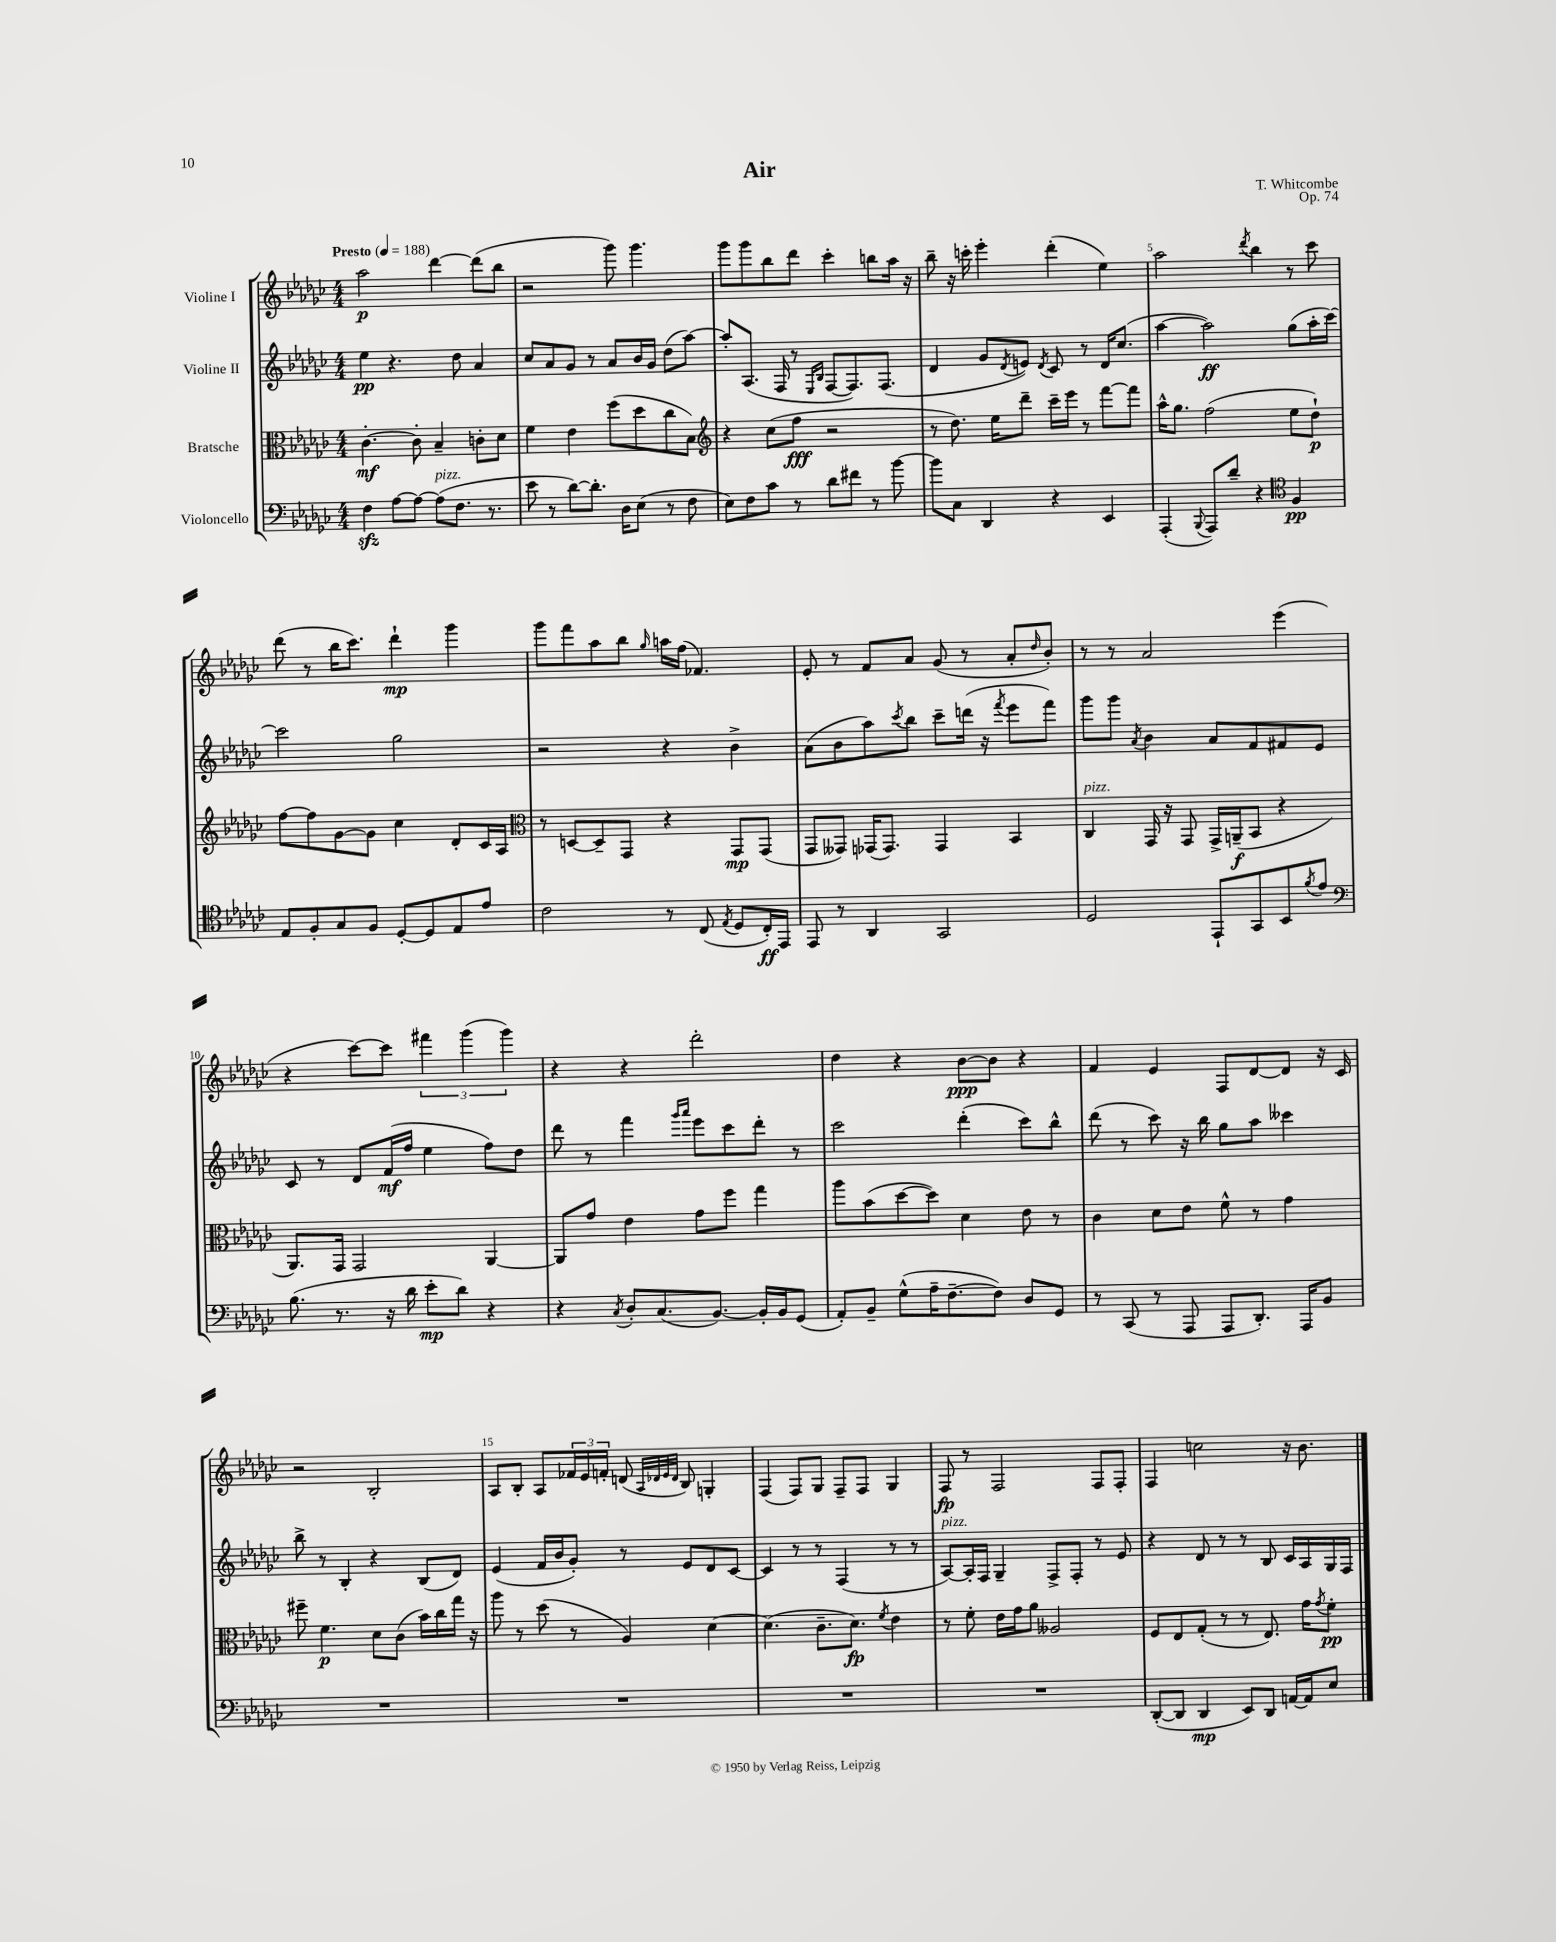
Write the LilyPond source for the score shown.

\header { title = "Air" composer = "T. Whitcombe" opus = "Op. 74" }
<<
\new StaffGroup <<
\new Staff = "s0" \with { instrumentName = "Violine I" } {
    \clef treble \key ges \major \numericTimeSignature \time 4/4 \tempo "Presto" 4 = 188
    aes''2\p des'''4~ des'''8( bes''8 |
    r2 ges'''8) ges'''4. |
    ges'''8 ges'''8 bes''8 des'''8 ces'''4-. b''8 aes''16 r16 |
    bes''8-- r16 c'''16-. ees'''4-. des'''4-.( ees''4) |
    aes''2 \acciaccatura { des'''8 } bes''4 r8 ces'''8 |
    des'''8( r8 bes''16 ces'''8.) des'''4-!\mp ges'''4 |
    ges'''8 f'''8 aes''8 bes''8 \grace { ges''16 } a''16 f''16( fes'4.) |
    ees'8-. r8 f'8 aes'8 ges'8( r8 aes'8-. \grace { des''16 } bes'8-.) |
    r8 r8 aes'2 ees'''4( |
    r4 ces'''8~) ces'''8 \tuplet 3/2 { fis'''4 ges'''4( ges'''4) } |
    r4 r4 des'''2-. |
    des''4 r4 bes'8~\ppp bes'8 r4 |
    f'4 ees'4 f8 des'8~ des'8 r16 ces'16 |
    r2 bes2-. |
    aes8 bes8-. aes8 \tuplet 3/2 { fes'16 ees'16 f'16-. } d'8( \grace { aes32 des'32 ees'32 des'32 } bes8) g4-. |
    f4( f8) ges8 f8-- f8 ges4 |
    f8\fp r8 f2 f8 f8-. |
    f4 c''2 r16 bes'8. \bar "|." |
}
\new Staff = "s1" \with { instrumentName = "Violine II" } {
    \clef treble \key ges \major \numericTimeSignature \time 4/4
    ees''4\pp r4. des''8 aes'4 |
    ces''8 aes'8 ges'8 r8 aes'8 bes'16 ges'16 des''8( aes''8~) |
    aes''8-. aes8.( f16 r8 \grace { ees16 bes16 } f8~ f8.) f8.( |
    des'4 ges'8 \acciaccatura { des'8 } e'8) \acciaccatura { des'8 } ces'8 r8 des'16 ces''8.( |
    aes''4~ aes''2\ff) ges''8( aes''16-. ces'''16~) |
    ces'''2 ges''2 |
    r2 r4 bes'4-> |
    aes'8( bes'8 aes''8) \acciaccatura { ces'''8 } bes''8 ces'''8-- d'''16( r16 \acciaccatura { f'''8 } ees'''8 f'''8) |
    ges'''8 ges'''8 \acciaccatura { aes'8 } bes'4 aes'8 f'8 fis'8 ees'8 |
    ces'8 r8 des'8 f'16\mf( f''16 ees''4 f''8) des''8 |
    des'''8 r8 f'''4 \grace { ges'''16 aes'''16 } ees'''8 ces'''8 des'''8-. r8 |
    ces'''2 des'''4-.( ces'''8) bes''8-^ |
    des'''8( r8 ces'''8) r16 bes''16 ges''8 aes''8 ceses'''4 |
    bes''8-> r8 bes4-. r4 bes8( des'8) |
    ees'4( f'16 bes'16 ges'8-.) r8 ees'8 des'8 ces'8~ |
    ces'4 r8 r8 f4( r8 r8 |
    aes8~^\markup { \italic "pizz." }) aes16-. f16 ges4-- f8-> f8-. r8 ees'8 |
    r4 des'8 r8 r8 bes8 ces'16 aes16 ges16 f16 \bar "|." |
}
\new Staff = "s2" \with { instrumentName = "Bratsche" } {
    \clef alto \key ges \major \numericTimeSignature \time 4/4
    ces'4.~-.\mf ces'8-. bes4-- c'8-. des'8 |
    f'4 ees'4 f''8( des''8 ces''8 bes8) |
    \clef treble r4 ces''8( f''8\fff r2 |
    r8 des''8.) ees''16 des'''8-- ces'''16-- ees'''16 r8 f'''8~ f'''8 |
    aes''16-^ ges''8. f''2( ees''8 des''8-!\p) |
    f''8~ f''8 ges'8~ ges'8 ces''4 des'8-. ces'16 aes16 |
    \clef alto r8 d8~ d8-- ges,8 r4 ges,8\mp ges,8( |
    ges,8 geses,8) ges,16( ges,8.) ges,4 bes,4 |
    ces4^\markup { \italic "pizz." } ges,16 r16 ges,8 ges,16-> a,16--\f( bes,8 r4 |
    aes,8.) ges,16 ges,2 aes,4~ |
    aes,8 ges'8 ees'4 ges'8 f''8 ges''4 |
    aes''8 bes'8( des''8~ des''8) des'4 ees'8 r8 |
    ces'4 des'8 ees'8 f'8-^ r8 ges'4 |
    fis''8-- f'4.\p des'8 ces'8( bes'16) ces''16 ges''16 r16 |
    aes''8 r8 des''8( r8 aes4) des'4~ |
    des'4.( ces'8.-- des'8.\fp) \acciaccatura { f'8 } ees'4 |
    r8 f'8-. ees'16 ges'16 aes'8 aeses2 |
    f8 ees8 ges8-.( r8 r8 ees8.) ges'16 \acciaccatura { ges'8 } f'8-.\pp \bar "|." |
}
\new Staff = "s3" \with { instrumentName = "Violoncello" } {
    \clef bass \key ges \major \numericTimeSignature \time 4/4
    f4\sfz aes8~ aes8~ aes8^\markup { \italic "pizz." }( f8. r8. |
    ees'8 r8 des'8~) des'8.-. des16 ees8( r8 f8 |
    ees8) f8 ces'8 r8 des'8 fis'8 r8 bes'8~ |
    bes'8 ces8 des,4 r4 ees,4 |
    aes,,4-.( \appoggiatura { bes,,8 } aes,,8) des'8-- r4 \clef tenor f4\pp |
    ees8 f8-. ges8 f8 des8~-. des8 ees8 ees'8 |
    ces'2 r8 ces8( \acciaccatura { ees8 } des8 ces16-.\ff) ees,16 |
    ees,8 r8 aes,4 ges,2 |
    des2 ees,8-! ges,8 bes,8 \acciaccatura { f'8 } ees'8 |
    \clef bass bes8.( r8. r16 des'16 ees'8-.\mp des'8) r4 |
    r4 \acciaccatura { ces8 } des8-. ces8.( bes,8.~) bes,16-. bes,16 ges,8( |
    aes,8-.) bes,8-- ges8-^( aes16-- f8.~-- f8) des8 ges,8 |
    r8 ces,8( r8 aes,,8 aes,,8 des,8.-.) aes,,16 bes,8 |
    R1 |
    R1 |
    R1 |
    R1 |
    des,8~-.( des,8 des,4\mp ees,8) des,8 a,16~ a,16 ees8 \bar "|." |
}
>>
>>
\layout { \context { \Score \override BarNumber.break-visibility = ##(#f #t #t) barNumberVisibility = #(every-nth-bar-number-visible 5) } }
